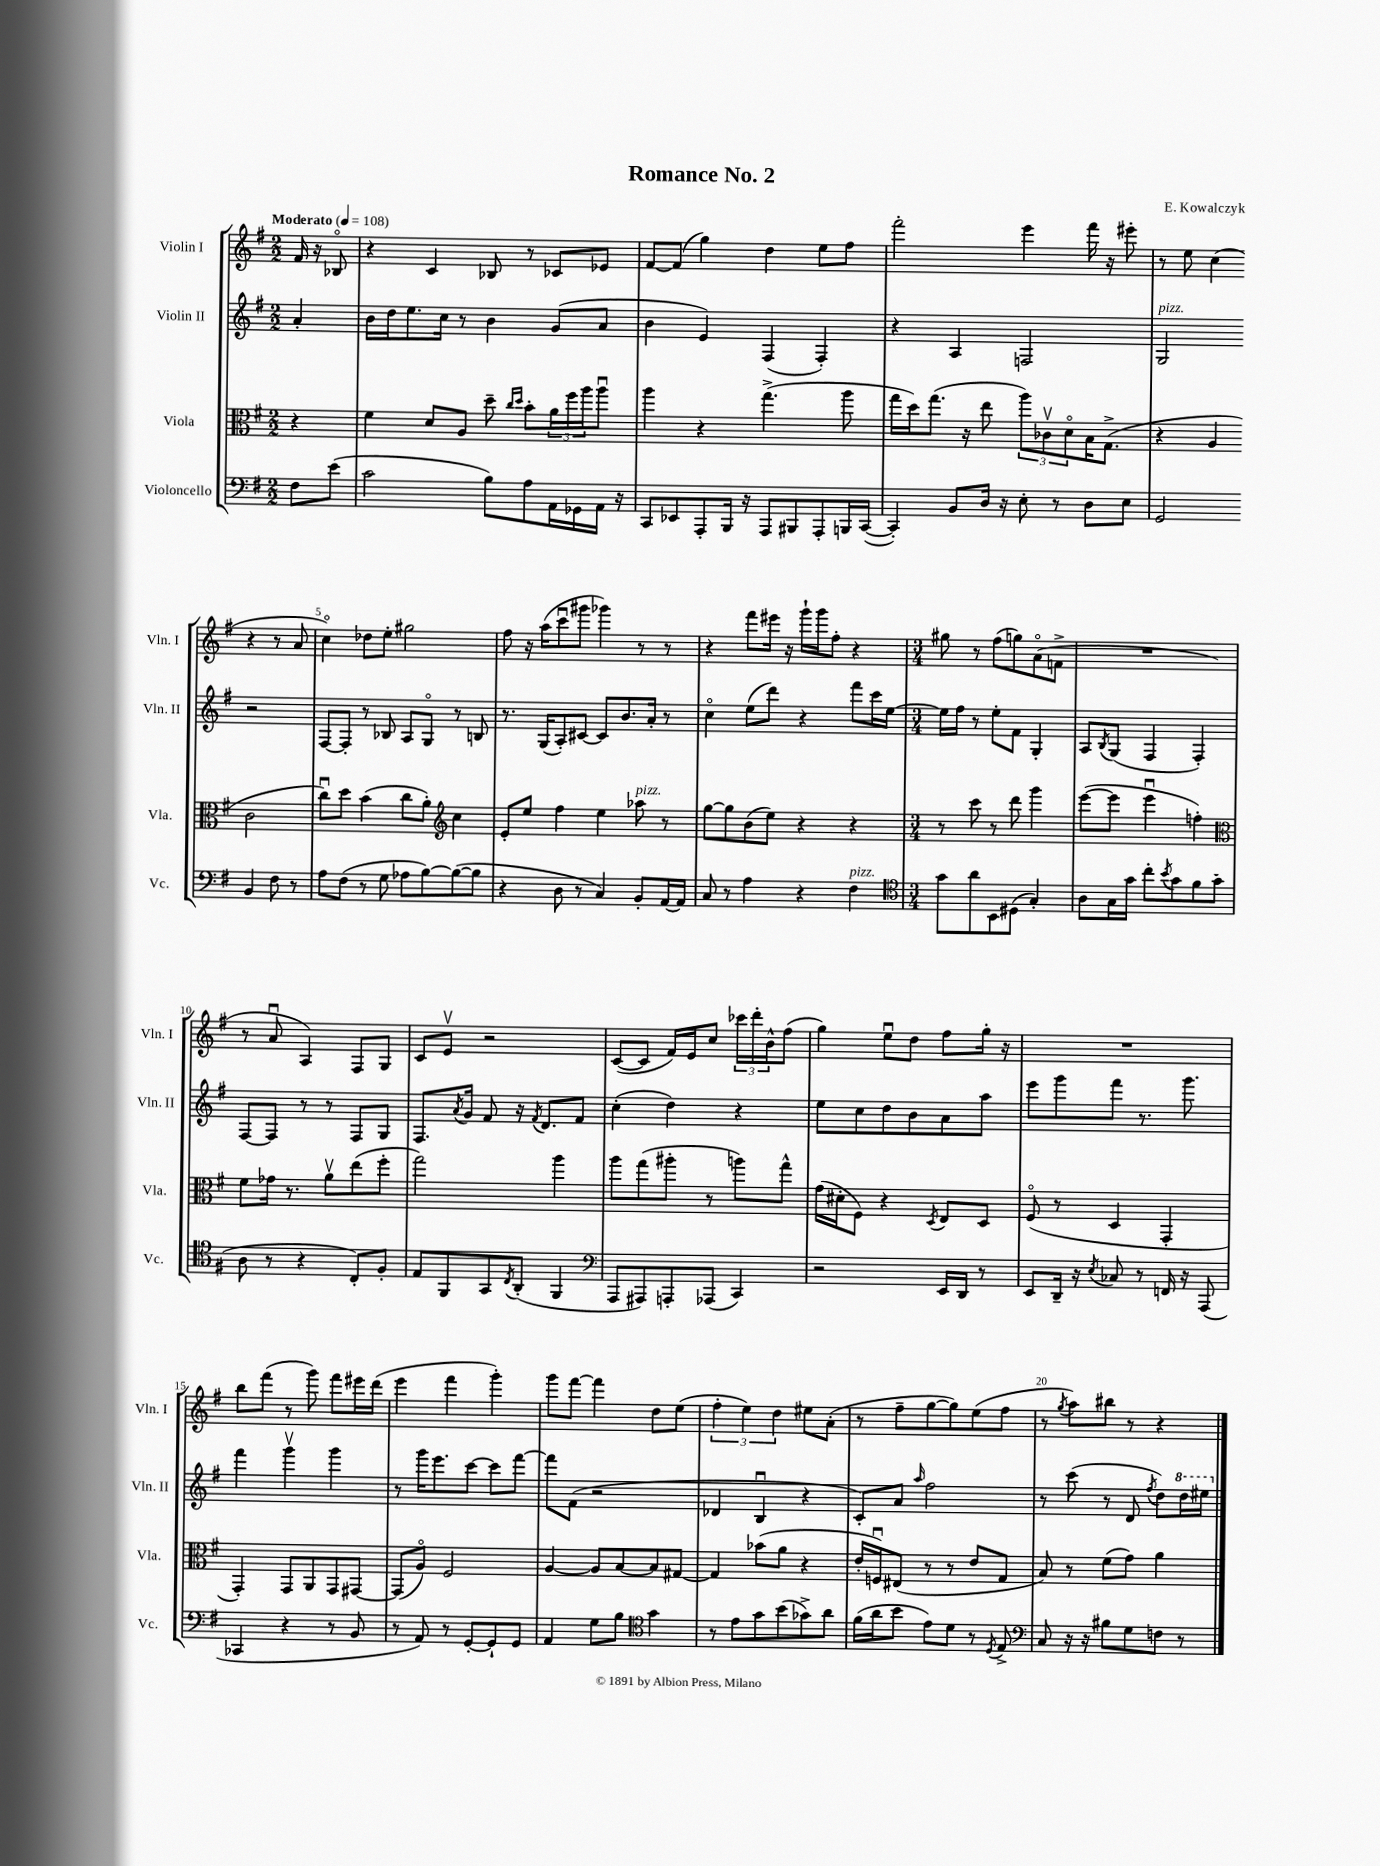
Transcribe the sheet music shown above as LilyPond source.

\header { title = "Romance No. 2" composer = "E. Kowalczyk" }
<<
\new StaffGroup <<
\new Staff = "s0" \with { instrumentName = "Violin I" shortInstrumentName = "Vln. I" } {
    \clef treble \key g \major \numericTimeSignature \time 2/2 \partial 4 \tempo "Moderato" 4 = 108
    fis'16 r16 bes8\flageolet |
    r4 c'4 bes8 r8 ces'8 ees'8 |
    fis'8~ fis'8( g''4) d''4 e''8 fis''8 |
    fis'''2-. e'''4 fis'''16 r16 eis'''8-. |
    r8 e''8 c''4( r4 r8 a'8 |
    c''4\flageolet) des''8 e''8-. gis''2 |
    fis''8 r16 a''16( c'''8\downbow gis'''8 ges'''4) r8 r8 |
    r4 fis'''8 eis'''16 r16 g'''16-! g'''16 fis''8-. r4 |
    \numericTimeSignature \time 3/4 gis''8 r8 fis''8( g''8) a'8\flageolet( f'8-> |
    R2. |
    r8 a'8\downbow a4) fis8 g8 |
    c'8 e'8\upbow r2 |
    c'8~( c'8 fis'16) e'16 c''8 \tuplet 3/2 { ces'''16 d'''16-. b'16-^ } fis''8( |
    g''4) e''8\downbow d''8 fis''8 g''16-. r16 |
    R2. |
    b''8 fis'''8( r8 g'''8) fis'''8 eis'''16 d'''16( |
    e'''4 fis'''4 g'''4-.) |
    g'''8 fis'''8~ fis'''4 d''8 e''8( |
    \tuplet 3/2 { fis''4-. e''4) d''4 } eis''8 a'8-.( |
    r8 fis''8-- g''8~ g''8) e''8( fis''8 |
    r8 \acciaccatura { g''8 } a''8) bis''8 r8 r4 \bar "|." |
}
\new Staff = "s1" \with { instrumentName = "Violin II" shortInstrumentName = "Vln. II" } {
    \clef treble \key g \major \numericTimeSignature \time 2/2 \partial 4
    a'4-. |
    b'16 d''16 e''8. c''16 r8 b'4 g'8( a'8 |
    b'4 e'4) fis4( fis4-.) |
    r4 a4 f2 |
    g2^\markup { \italic "pizz." } r2 |
    fis8~ fis8-. r8 bes8 a8 g8\flageolet r8 b8 |
    r8. g16( a8-.) cis'8~ cis'8 b'8. a'16-. r8 |
    c''4\flageolet e''8( d'''8) r4 fis'''8 c'''16 e''16~ |
    \numericTimeSignature \time 3/4 e''16 fis''16 r8 e''8-. fis'8 g4-. |
    a8 \acciaccatura { b8 } g8( fis4 fis4-.) |
    fis8~ fis8 r8 r8 fis8 g8 |
    fis8. \acciaccatura { a'8 } g'16 fis'8 r16 \acciaccatura { fis'8 } d'8. fis'8 |
    c''4-.( d''4) r4 |
    e''8 c''8 d''8 b'8 a'8 a''8 |
    e'''8 g'''8 fis'''8 r8. g'''8. |
    fis'''4 g'''4\upbow g'''4 |
    r8 g'''16 e'''8. c'''8~ c'''8 fis'''8~ |
    fis'''8 fis'8( r2 |
    des'4 b4\downbow r4 |
    c'8-.) a'8 \grace { a''16 } fis''2 |
    r8 c'''8( r8 d'8 \acciaccatura { fis''8 } d''8) \ottava #1 d'''16 eis'''16 \ottava #0 \bar "|." |
}
\new Staff = "s2" \with { instrumentName = "Viola" shortInstrumentName = "Vla." } {
    \clef alto \key g \major \numericTimeSignature \time 2/2 \partial 4
    r4 |
    fis'4 d'8 a8 d''8-- \grace { c''16 d''16 } b'8-. \tuplet 3/2 { a'16 fis''16 a''16 } a''8\downbow |
    a''4 r4 g''4.->( a''8 |
    g''16 d''16) g''8.( r16 e''8 \tuplet 3/2 { a''8) ces'8\upbow d'8\flageolet } b16 g8.->( |
    r4 a4 c'2 |
    c''8\downbow) d''8 b'4( c''8 a'8-.) \clef treble c''4 |
    e'8-. e''8 fis''4 e''4 aes''8^\markup { \italic "pizz." } r8 |
    g''8~ g''8 b'8( e''8) r4 r4 |
    \numericTimeSignature \time 3/4 r8 c'''8 r8 d'''8 g'''4 |
    e'''8~( e'''8 e'''4\downbow f''4-.) |
    \clef alto fis'8 ges'16 r8. a'8\upbow e''8( fis''8-. |
    g''2) a''4 |
    a''8 g''8( ais''8-. r8 a''8) g''8-^ |
    g'16( dis'16-. fis8) r4 \acciaccatura { d8 } e8 d8 |
    fis8\flageolet( r8 d4 g,4-. |
    g,4-.) g,8 a,8 g,8 gis,8~ |
    gis,8( a8\flageolet) fis2 |
    a4~ a8 b8~ b8 gis8~ |
    gis4 bes'8( a'8 r4 |
    e'16-. f16\downbow) eis8( r8 r8 e'8 g8 |
    b8) r8 fis'8( g'8) a'4 \bar "|." |
}
\new Staff = "s3" \with { instrumentName = "Violoncello" shortInstrumentName = "Vc." } {
    \clef bass \key g \major \numericTimeSignature \time 2/2 \partial 4
    fis8 e'8( |
    c'2 b8) a8 a,16 ges,16 a,16 r16 |
    c,8 ees,8 a,,8-. b,,16 r16 a,,8 bis,,8 a,,8-. b,,16 c,16~( |
    c,4-.) b,8 d16 r16 e8-. r8 d8 e8 |
    g,2 b,4 fis8 r8 |
    a8 fis8( r8 g8 aes8 b8~) b8~( b8 |
    r4 d8 r8 c4) b,8-. a,16~ a,16 |
    c8 r8 a4 r4 fis4^\markup { \italic "pizz." } |
    \numericTimeSignature \time 3/4 \clef tenor g'8 a'8 b,8 dis8( g4-.) |
    a8 g16 g'16 c''8-. \acciaccatura { b'8 } g'8 fis'8 g'8( |
    a8 r8 r4 c8-.) fis8-. |
    e8 fis,8 g,8 \acciaccatura { c8 } a,8-.( fis,4 |
    \clef bass a,,8 ais,,8) a,,8-. aes,,8( c,4) |
    r2 e,16 d,16 r8 |
    e,8 d,16-- r16 \acciaccatura { e8 } ces8 r8 f,16 r16 a,,8( |
    ces,4 r4 r8 b,8 |
    r8 a,8) r8 g,8~-. g,8-! g,8 |
    a,4 g8 b8 \clef tenor g'4 |
    r8 e'8 g'8 b'8( ges'8->) a'8 |
    fis'16( a'16 b'8 e'8) d'8 r8 \acciaccatura { d8 } e8-> |
    \clef bass c8 r16 r16 bis8 g8 f8 r8 \bar "|." |
}
>>
>>
\layout { \context { \Score \override BarNumber.break-visibility = ##(#f #t #t) barNumberVisibility = #(every-nth-bar-number-visible 5) } }
